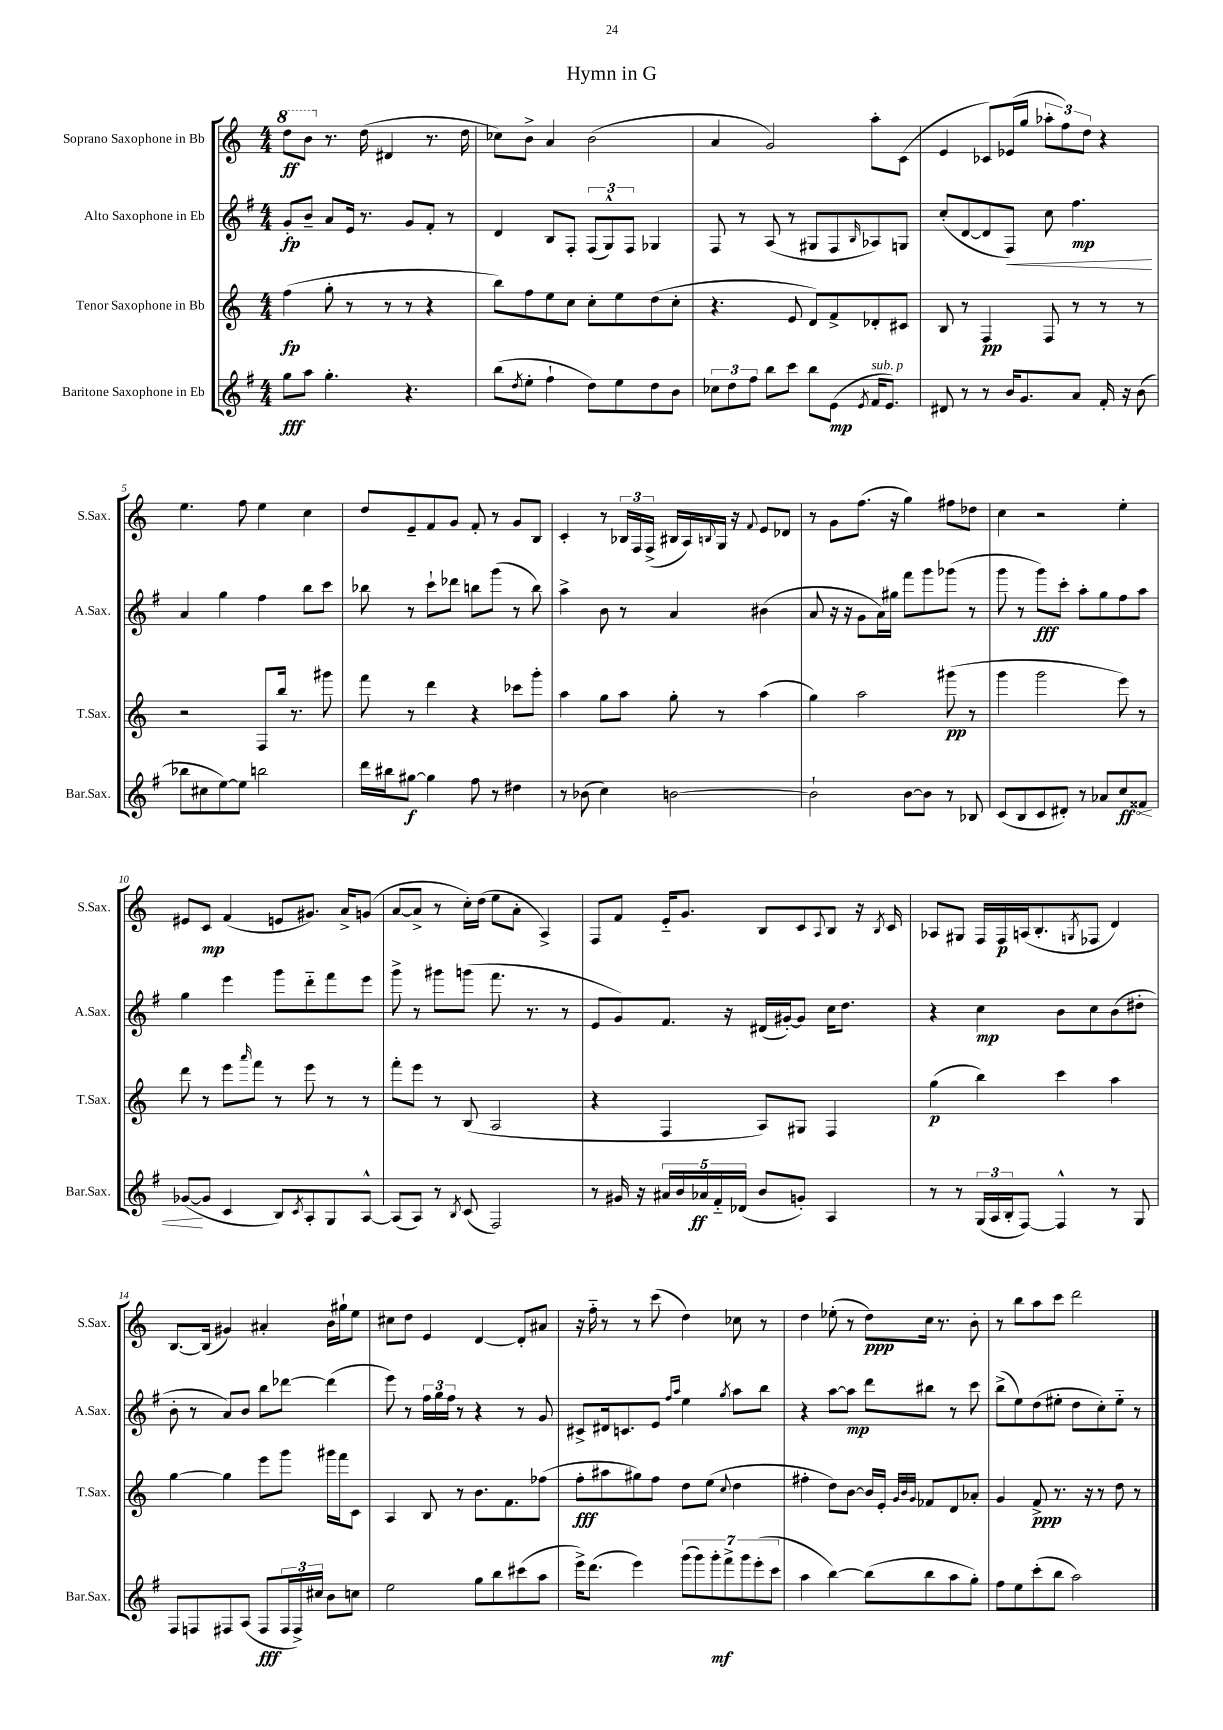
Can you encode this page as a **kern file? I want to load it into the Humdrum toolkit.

**kern	**dynam	**kern	**dynam	**kern	**dynam	**kern	**dynam
*part4	*part4	*part3	*part3	*part2	*part2	*part1	*part1
*staff4	*staff4	*staff3	*staff3	*staff2	*staff2	*staff1	*staff1
*I"Baritone Saxophone in Eb	*	*I"Tenor Saxophone in Bb	*	*I"Alto Saxophone in Eb	*	*I"Soprano Saxophone in Bb	*
*I'Bar.Sax.	*	*I'T.Sax.	*	*I'A.Sax.	*	*I'S.Sax.	*
*clefG2	*	*clefG2	*	*clefG2	*	*clefG2	*
*k[f#]	*	*k[]	*	*k[f#]	*	*k[]	*
*M4/4	*	*M4/4	*	*M4/4	*	*M4/4	*
*	*	*	*	*	*	*8va	*
=1	=1	=1	=1	=1	=1	=1	=1
8gg\L	fff	(4ff\	fp	8g'/L	fp	8ddd\L	ff
8aa\J	.	.	.	8b~/J	.	8bb\J	.
*	*	*	*	*	*	*X8va	*
4.gg'\	.	8gg'\	.	8a/L	.	8.r	.
.	.	8r	.	16e/Jk	.	.	.
.	.	.	.	8.r	.	(16dd\	.
.	.	8r	.	.	.	4d#X/	.
4.r	.	8r	.	8g/L	.	.	.
.	.	4r	.	8f#'/J	.	8.r	.
.	.	.	.	8r	.	.	.
.	.	.	.	.	.	16dd\	.
=2	=2	=2	=2	=2	=2	=2	=2
(8bb\L	.	8bb\L)	.	4d/	.	8cc-X\L)	.
8qdd/	.	.	.	.	.	.	.
8ee'\J	.	8ff\	.	.	.	8b^\J	.
4ff#`\	.	8ee\	.	8B/L	.	4a/	.
.	.	8cc\J	.	8F#'/J	.	.	.
8dd\L)	.	8cc'\L	.	(12F#/L	.	(2b\	.
.	.	.	.	12G^^/)	.	.	.
8ee\	.	8ee\	.	.	.	.	.
.	.	.	.	12F#/J	.	.	.
8dd\	.	(8dd\	.	4G-X/	.	.	.
8b\J	.	8cc'\J	.	.	.	.	.
=3	=3	=3	=3	=3	=3	=3	=3
12cc-X\L	.	4.r	.	8F#/	.	4a/	.
12dd\	.	.	.	.	.	.	.
.	.	.	.	8r	.	.	.
12ff#\J	.	.	.	.	.	.	.
8bb\L	.	.	.	(8A/	.	2g/)	.
8ccc\J	.	8e/	.	8r	.	.	.
8bb\L	.	8d/L)	.	8G#X/L	.	.	.
(8e\J	mp	8f^/	.	8F#/	.	.	.
8qe/	.	.	.	16qqB/	.	.	.
!LO:TX:a:i:t=sub. p	!	!	!	!	!	!	!
16f#/KL	.	8d-X'/	.	8A-X/)	.	8aa'\L	.
8.e/J)	.	.	.	.	.	.	.
.	.	8c#X/J	.	8Gn/J	.	(8c\J	.
=4	=4	=4	=4	=4	=4	=4	=4
8d#X/	.	8B/	.	(8cc'/L	.	4e/	.
8r	.	8r	.	[8d/	.	.	.
8r	.	4F/	pp	8d/]	.	8c-X/L)	.
!	!	!	!	!	!LO:HP:b	!	!
16b/KL	.	.	.	8F#/J)	<	(16e-X/L	.
8.g/	.	.	.	.	.	16gg/JJ	.
.	.	8F/	.	8cc\	.	12aa-X'\L	.
.	.	.	.	.	.	12ff\)	.
8a/J	.	8r	.	4.ff#\	mp	.	.
.	.	.	.	.	.	12dd\J	.
16f#'/	.	8r	.	.	.	4r	.
16r	.	.	.	.	.	.	.
(8b\	.	8r	.	.	.	.	.
.	.	.	.	.	[	.	.
!!LO:LB:g=z
=5	=5	=5	=5	=5	=5	=5	=5
8bb-X\L	.	2r	.	4a/	.	4.ee\	.
8cc#X\	.	.	.	.	.	.	.
[8ee\)	.	.	.	4gg\	.	.	.
8ee\J]	.	.	.	.	.	8ff\	.
2bbn\	.	8F/L	.	4ff#\	.	4ee\	.
.	.	16bb/Jk	.	.	.	.	.
.	.	8.r	.	.	.	.	.
.	.	.	.	8bb\L	.	4cc\	.
.	.	8ggg#X\	.	8ccc\J	.	.	.
=6	=6	=6	=6	=6	=6	=6	=6
16ddd\LL	.	8fff\	.	8bb-X\	.	8dd/L	.
16bb#X\J	.	.	.	.	.	.	.
[8gg#X\J	f	8r	.	8r	.	8e~/	.
4gg#\]	.	4ddd\	.	8ccc`\L	.	8f/	.
.	.	.	.	8ddd-X\J	.	8g/J	.
8ff#\	.	4r	.	8bbn\L	.	8f'/	.
8r	.	.	.	(8ggg\J	.	8r	.
4dd#X\	.	8ccc-X\L	.	8r	.	8g/L	.
.	.	8ggg'\J	.	8bb\)	.	8B/J	.
=7	=7	=7	=7	=7	=7	=7	=7
8r	.	4aa\	.	4aa^\	.	4c'/	.
(8b-X\	.	.	.	.	.	.	.
4cc\)	.	8gg\L	.	8b\	.	8r	.
.	.	8aa\J	.	8r	.	24B-X/LL	.
.	.	.	.	.	.	24F/	.
.	.	.	.	.	.	(24F^/JJ	.
[2bn\	.	8gg'\	.	4a/	.	16B#X/LL	.
.	.	.	.	.	.	16A/)	.
.	.	.	.	.	.	8qqBn/	.
.	.	8r	.	.	.	16G/JJ	.
.	.	.	.	.	.	16r	.
.	.	.	.	.	.	8qqf/	.
.	.	(4aa\	.	(4b#X\	.	8e/L	.
.	.	.	.	.	.	8d-X/J	.
=8	=8	=8	=8	=8	=8	=8	=8
2b`\]	.	4gg\)	.	8a/	.	8r	.
.	.	.	.	16r	.	8g\L	.
.	.	.	.	16r	.	.	.
.	.	2aa\	.	8g\L	.	(8.ff\J	.
.	.	.	.	16a\L)	.	.	.
.	.	.	.	16gg#X\JJ	.	16r	.
[8b\L	.	.	.	8fff#\L	.	4gg\)	.
8b\J]	.	.	.	8ggg\	.	.	.
8r	.	(8ggg#X\	pp	(8ggg-X\J	.	8ff#X\L	.
8B-X/	.	8r	.	8r	.	8dd-X\J	.
=9	=9	=9	=9	=9	=9	=9	=9
(8c/L	.	4ggg\	.	8ggg\	.	4cc\	.
8B/	.	.	.	8r	.	.	.
8c/	.	2ggg\	.	8ggg\L)	fff	2r	.
8d#X'/J)	.	.	.	8ccc'\J	.	.	.
8r	.	.	.	8aa'\L	.	.	.
8a-X/L	.	.	.	8gg\	.	.	.
!	!LO:HP:b	!	!	!	!	!	!
8cc/	< ff	8eee\)	.	8ff#\	.	4ee'\	.
8f##X/J	.	8r	.	8aa\J	.	.	.
!!LO:LB:g=z
=10	=10	=10	=10	=10	=10	=10	=10
([8g-X/L	.	8ddd\	.	4gg\	.	8e#X/L	.
8g-/J]	[	8r	.	.	.	8c/J	mp
4c/	.	8eee\L	.	4eee\	.	(4f/	.
.	.	16qqaaa/	.	.	.	.	.
.	.	8fff\J	.	.	.	.	.
8B/L)	.	8r	.	8ggg\L	.	8en/L	.
8qc/	.	.	.	.	.	.	.
8A'/	.	8eee\	.	8ddd\	.	8.g#X/J)	.
8G/	.	8r	.	8fff#\	.	.	.
.	.	.	.	.	.	16a^/KL	.
[8A^^/J	.	8r	.	8eee\J	.	(8gn/J	.
=11	=11	=11	=11	=11	=11	=11	=11
(8A/L]	.	8fff'\L	.	8ggg^\	.	[8a/L	.
8A/J)	.	8eee\J	.	8r	.	8a^/J]	.
8r	.	8r	.	8ggg#X\L	.	8r	.
8qB/	.	.	.	.	.	.	.
(8c/	.	(8B/	.	(8gggn\J	.	16cc'\LL)	.
.	.	.	.	.	.	(16dd\JJ	.
2F#/)	.	2A/	.	8.fff#\	.	8ee\L	.
.	.	.	.	.	.	8a'\J	.
.	.	.	.	8.r	.	.	.
.	.	.	.	.	.	4A^/)	.
.	.	.	.	8r	.	.	.
=12	=12	=12	=12	=12	=12	=12	=12
8r	.	4r	.	8e/L	.	8F/L	.
16g#X/	.	.	.	8g/)	.	8f/J	.
16r	.	.	.	.	.	.	.
20a#X/LL	.	4F/	.	8.f#/J	.	16e/KL	.
20b/	.	.	.	.	.	.	.
.	.	.	.	.	.	8.g/J	.
20a-X/	ff	.	.	.	.	.	.
20f#/	.	.	.	.	.	.	.
.	.	.	.	16r	.	.	.
(20d-X/JJ	.	.	.	.	.	.	.
8b/L	.	8A/L)	.	(16d#X/LL	.	8B/L	.
.	.	.	.	[16g#X'/J)	.	.	.
8gn'/J)	.	8G#X/J	.	8g#/J]	.	8c/	.
.	.	.	.	.	.	8qqA/	.
4A/	.	4F/	.	16cc\KL	.	8B/J	.
.	.	.	.	8.dd\J	.	.	.
.	.	.	.	.	.	16r	.
.	.	.	.	.	.	8qB/	.
.	.	.	.	.	.	16c/	.
=13	=13	=13	=13	=13	=13	=13	=13
8r	.	(4gg\	p	4r	.	8A-X/L	.
8r	.	.	.	.	.	8G#X/J	.
(24G/LL	.	4bb\)	.	4cc\	mp	16F/LL	.
24A/	.	.	.	.	.	.	.
.	.	.	.	.	.	16F/	p
24B'/J	.	.	.	.	.	.	.
[8F#/J)	.	.	.	.	.	(16An/J	.
.	.	.	.	.	.	8.B'/	.
4F#^^/]	.	4ccc\	.	8b\L	.	.	.
.	.	.	.	.	.	8qGn/	.
.	.	.	.	8cc\	.	8F-X/J	.
8r	.	4aa\	.	(8b\	.	4d/)	.
8G/	.	.	.	8dd#X'\J	.	.	.
!!LO:LB:g=z
=14	=14	=14	=14	=14	=14	=14	=14
8F#/L	.	[4gg\	.	8b'\	.	[8.B/L	.
8Fn/	.	.	.	8r	.	.	.
.	.	.	.	.	.	(16B/Jk]	.
8F#X/	.	4gg\]	.	8a/L)	.	4g#X/)	.
(8A/J	.	.	.	8b/J	.	.	.
8F#/L	fff	8eee\L	.	8bb\L	.	4a#X'/	.
24F#/L	.	8ggg\J	.	[8ddd-X\J	.	.	.
24F#^/)	.	.	.	.	.	.	.
24cc#X/JJ	.	.	.	.	.	.	.
8b\L	.	16ggg#X\LL	.	(4ddd-\]	.	16b\LL	.
.	.	16fff\J	.	.	.	16gg#X`\J	.
8ccn\J	.	8c\J	.	.	.	8ee\J	.
=15	=15	=15	=15	=15	=15	=15	=15
2ee\	.	4A/	.	8eee\)	.	8cc#X\L	.
.	.	.	.	8r	.	8dd\J	.
.	.	8B/	.	24ff#\LL	.	4e/	.
.	.	.	.	24gg\	.	.	.
.	.	.	.	24ff#\JJ	.	.	.
.	.	8r	.	8r	.	.	.
8gg\L	.	8.b\L	.	4r	.	[4d/	.
8bb\	.	.	.	.	.	.	.
.	.	8.f\	.	.	.	.	.
(8ccc#X\	.	.	.	8r	.	8d'/L]	.
8aa\J	.	(8ff-X\J	.	8g/	.	8a#X/J	.
=16	=16	=16	=16	=16	=16	=16	=16
16eee^\KL)	.	8ff'\L	fff	8c#X^/L	.	16r	.
(8.ddd\J	.	.	.	.	.	16ff\	.
.	.	8aa#X\	.	16d#X/k	.	8r	.
.	.	.	.	8.cn/	.	.	.
4eee\)	.	8gg#X\)	.	.	.	8r	.
.	.	8ff\J	.	8e/J	.	(8ccc\	.
.	.	.	.	16qqff#/LL	.	.	.
.	.	.	.	16qqaa/JJ	.	.	.
(14ggg\L	.	8dd\L	.	4ee\	.	4dd\)	.
14ggg\)	.	.	.	.	.	.	.
.	.	(8ee\J	.	.	.	.	.
14ggg'\	mf	.	.	.	.	.	.
14fff#^\	.	.	.	.	.	.	.
.	.	8qqcc/	.	8qgg/	.	.	.
.	.	4dd\	.	8aa\L	.	8cc-X\	.
14ggg\	.	.	.	.	.	.	.
(14eee'\	.	.	.	.	.	.	.
.	.	.	.	8bb\J	.	8r	.
14ccc\J	.	.	.	.	.	.	.
=17	=17	=17	=17	=17	=17	=17	=17
4aa\	.	4ff#X'\	.	4r	.	4dd\	.
[4bb\)	.	8dd\L)	.	[8aa\L	.	(8ee-X'\	.
.	.	[8b\J	.	8aa\J]	mp	8r	.
(8bb\L]	.	16b/LL]	.	8ddd\L	.	8dd\L)	ppp
.	.	16e'/JJ	.	.	.	.	.
.	.	32qqg/LLL	.	.	.	.	.
.	.	32qqb/	.	.	.	.	.
.	.	32qqg/JJJ	.	.	.	.	.
8bb\	.	8f-X/L	.	8bb#X\J	.	16cc\Jk	.
.	.	.	.	.	.	8.r	.
8aa\	.	8d/	.	8r	.	.	.
8gg'\J)	.	8a-X'/J	.	8ccc\	.	8b'\	.
=18	=18	=18	=18	=18	=18	=18	=18
8ff#\L	.	4g/	.	(8bb^\L	.	8r	.
8ee\	.	.	.	8ee\)	.	8bb\L	.
(8ccc'\	.	8f^/	ppp	(8dd\	.	8aa\	.
8bb\J	.	8.r	.	8ee#X'\J	.	8ccc\J	.
2aa\)	.	.	.	8dd\L	.	2ddd\	.
.	.	16r	.	.	.	.	.
.	.	8r	.	8cc'\)	.	.	.
.	.	8dd\	.	8ee#\J	.	.	.
.	.	8r	.	8r	.	.	.
==	==	==	==	==	==	==	==
*-	*-	*-	*-	*-	*-	*-	*-
